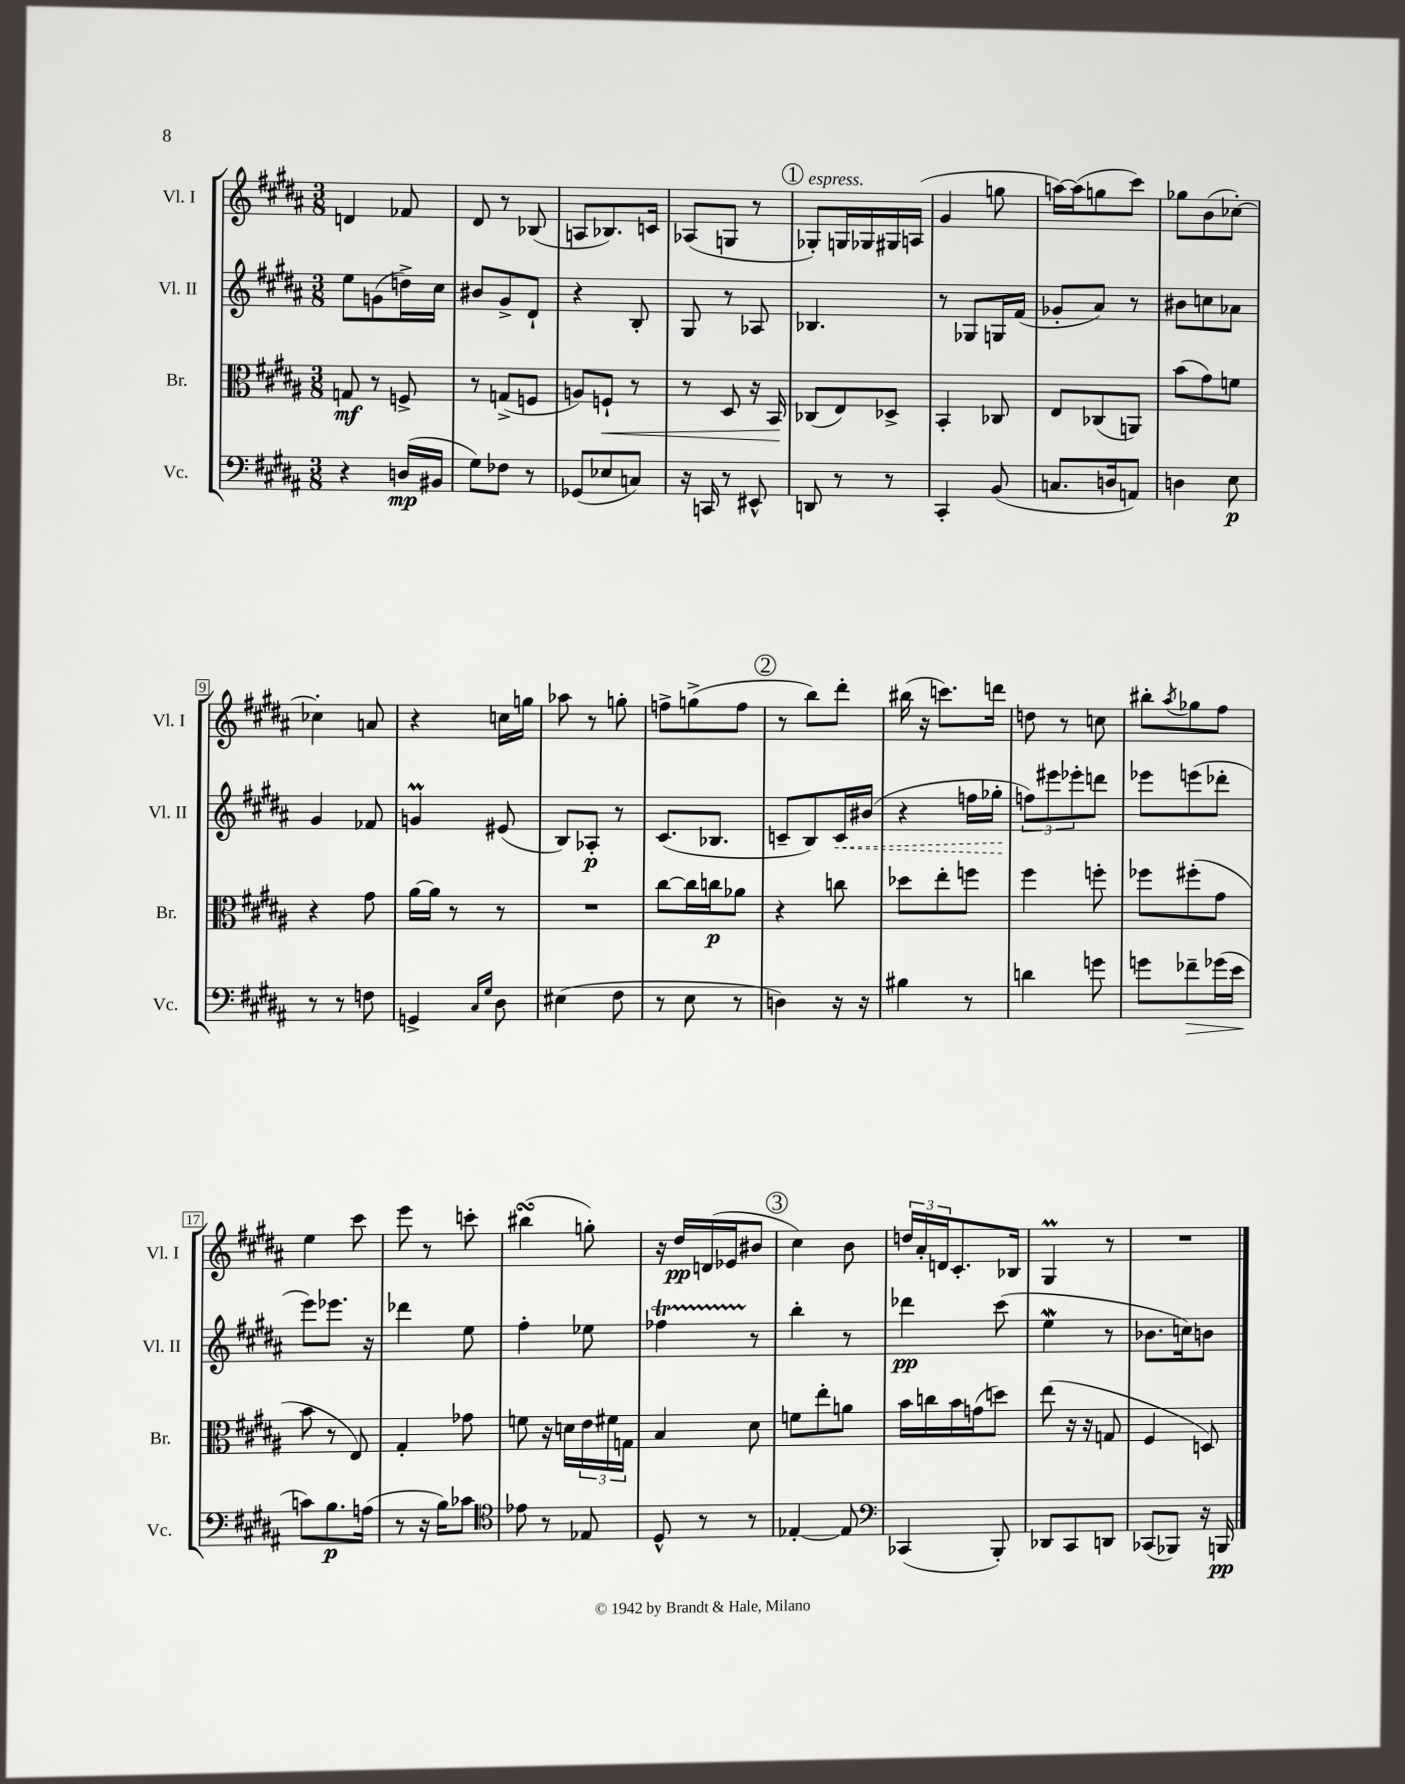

**kern	**dynam	**kern	**dynam	**kern	**dynam	**kern	**dynam
*part4	*part4	*part3	*part3	*part2	*part2	*part1	*part1
*staff4	*staff4	*staff3	*staff3	*staff2	*staff2	*staff1	*staff1
*I"Vc.	*	*I"Br.	*	*I"Vl. II	*	*I"Vl. I	*
*I'Vc.	*	*I'Br.	*	*I'Vl. II	*	*I'Vl. I	*
*clefF4	*	*clefC3	*	*clefG2	*	*clefG2	*
*k[f#c#g#d#a#]	*	*k[f#c#g#d#a#]	*	*k[f#c#g#d#a#]	*	*k[f#c#g#d#a#]	*
*M3/8	*	*M3/8	*	*M3/8	*	*M3/8	*
=1	=1	=1	=1	=1	=1	=1	=1
4r	.	8Gn/	mf	8ee\L	.	4dn/	.
.	.	8r	.	(8gn\	.	.	.
(16Dn/LL	mp	8Fn^/	.	16ddn^\L)	.	8f-X/	.
16BB#X/JJ	.	.	.	16cc#\JJ	.	.	.
=2	=2	=2	=2	=2	=2	=2	=2
8G#\L)	.	8r	.	8b#X/L	.	8d#/	.
8F-X\J	.	(8Gn^/L	.	8g#^/	.	8r	.
8r	.	8Fn/J	.	8d#`/J	.	(8B-X/	.
=3	=3	=3	=3	=3	=3	=3	=3
(8GG-X/L	.	8An/L)	.	4r	.	8An/L	.
!	!	!	!LO:HP:b	!	!	!	!
8E-X/	.	8Fn`/J	<	.	.	8.B-X/)	.
8Cn/J)	.	8r	.	8B'/	.	.	.
.	.	.	.	.	.	16cn/Jk	.
=4	=4	=4	=4	=4	=4	=4	=4
16r	.	8r	.	8G#/	.	(8A-X/L	.
16CCn/	.	.	.	.	.	.	.
8r	.	8D#/	.	8r	.	8Gn/J	.
8EE#X^^/	.	16r	.	8A-X/	.	8r	.
.	.	16BB/	.	.	.	.	.
.	.	.	[	.	.	.	.
!!LO:REH:place=s1:t=1
=5	=5	=5	=5	=5	=5	=5	=5
!	!	!	!	!	!	!LO:TX:a:i:t=espress.	!
8DDn/	.	(8C-X/L	.	4.B-X/	.	8G-X'/L)	.
8r	.	8E/)	.	.	.	16Gn/L	.
.	.	.	.	.	.	16G-X/	.
8r	.	8D-X^/J	.	.	.	16G#X/	.
.	.	.	.	.	.	(16An/JJ	.
=6	=6	=6	=6	=6	=6	=6	=6
4CC#'/	.	4BB'/	.	8r	.	4g#/	.
.	.	.	.	8G-X/L	.	.	.
(8BB/	.	8C-X/	.	16Gn/L	.	8ggn\	.
.	.	.	.	(16f#/JJ	.	.	.
=7	=7	=7	=7	=7	=7	=7	=7
8.Cn/L	.	8E/L	.	8g-X'/L	.	[16aan\LL)	.
.	.	.	.	.	.	(16aa\J]	.
.	.	(8C-X/	.	8a#/J)	.	8ggn\	.
16Dn/k	.	.	.	.	.	.	.
8AAn/J)	.	8AAn/J)	.	8r	.	8ccc#\J)	.
=8	=8	=8	=8	=8	=8	=8	=8
4Dn\	.	(8b\L	.	8b#X\L	.	8gg-X\L	.
.	.	8g#\)	.	8ccn\	.	(8b\	.
8E\	p	8fn\J	.	8a-X\J	.	[8cc-X'\J)	.
!!LO:LB:g=z
=9	=9	=9	=9	=9	=9	=9	=9
8r	.	4r	.	4g#/	.	4cc-X'\]	.
8r	.	.	.	.	.	.	.
8Fn\	.	8g#\	.	8f-X/	.	8an/	.
=10	=10	=10	=10	=10	=10	=10	=10
4GGn^/	.	[16a#\LL	.	4gnM/	.	4r	.
.	.	16a#\JJ]	.	.	.	.	.
.	.	8r	.	.	.	.	.
16qqC#/LL	.	.	.	.	.	.	.
16qqG#/JJ	.	.	.	.	.	.	.
8D#\	.	8r	.	(8e#X/	.	16ccn\LL	.
.	.	.	.	.	.	16ggn\JJ	.
=11	=11	=11	=11	=11	=11	=11	=11
(4E#X\	.	4.r	.	8B/L)	.	8aa-X\	.
.	.	.	.	8A-X'/J	p	8r	.
8F#\	.	.	.	8r	.	8ggn'\	.
=12	=12	=12	=12	=12	=12	=12	=12
8r	.	[8cc#\L	.	(8.c#/L	.	8ffn^\L	.
8E\	.	16cc#\L]	.	.	.	(8ggn^\	.
.	.	16ccn\J	p	8.B-X/J	.	.	.
8r	.	8a-X\J	.	.	.	8ff\J	.
!!LO:REH:place=s1:t=2
=13	=13	=13	=13	=13	=13	=13	=13
4Dn\)	.	4r	.	8cn~/L	.	8r	.
.	.	.	.	8B/)	.	8bb\L)	.
!	!	!	!	!	!LO:HP:b	!	!
16r	.	8ccn\	.	16c/L	<	8ddd#'\J	.
16r	.	.	.	(16b#X/JJ	.	.	.
=14	=14	=14	=14	=14	=14	=14	=14
4B#X\	.	8dd-X\L	.	4r	.	(16bb#X\	.
.	.	.	.	.	.	16r	.
.	.	8ee'\	.	.	.	8.cccn\L)	.
8r	.	8ffn\J	.	16ffn\LL	.	.	.
.	.	.	.	16gg-X'\JJ	.	16dddn\Jk	.
.	.	.	.	.	[	.	.
=15	=15	=15	=15	=15	=15	=15	=15
4dn\	.	4ff#\	.	12ffn\L)	.	8ddn\	.
.	.	.	.	12eee#X\	.	.	.
.	.	.	.	.	.	8r	.
.	.	.	.	12eee-X'\	.	.	.
8gn\	.	8ffn'\	.	8dddn\J	.	8ccn\	.
=16	=16	=16	=16	=16	=16	=16	=16
8gn\L	.	8ff-X\L	.	8eee-X\L	.	8bb#X'\L	.
.	.	.	.	.	.	8qaa#/	.
!	!LO:HP:b	!	!	!	!	!	!
8f-X~\	>	(8ff#X'\	.	(8eeen\	.	8gg-X\	.
(16g-X\L	.	8g#\J	.	8ddd-X'\J	.	8ff#\J	.
16e\JJ	.	.	.	.	.	.	.
!!LO:LB:g=z
=17	=17	=17	=17	=17	=17	=17	=17
8cn\L)	.	8b\	.	8eee\L)	.	4ee\	.
8.B\	] p	8r	.	8.eee-X\J	.	.	.
.	.	8E/)	.	.	.	8ccc#\	.
(16An\Jk	.	.	.	16r	.	.	.
=18	=18	=18	=18	=18	=18	=18	=18
8r	.	4G#'/	.	4ddd-X\	.	8eee\	.
16r	.	.	.	.	.	8r	.
16B\KL)	.	.	.	.	.	.	.
8c-X\J	.	8g-X\	.	8ee\	.	8cccn'\	.
=19	=19	=19	=19	=19	=19	=19	=19
*clefC4	*	*	*	*	*	*	*
8e-X\	.	8fn\	.	4ff#'\	.	(4bb#XsSsS\	.
8r	.	16r	.	.	.	.	.
.	.	16dn\LL	.	.	.	.	.
8E-X/	.	24e\	.	8ee-X\	.	8ggn'\)	.
.	.	24f#X\	.	.	.	.	.
.	.	24Gn\JJ	.	.	.	.	.
=20	=20	=20	=20	=20	=20	=20	=20
8D#^^/	.	4B/	.	4ff-XT\	.	16r	.
.	.	.	.	.	.	16dd#/LL	pp
8r	.	.	.	.	.	(16dn/	.
.	.	.	.	.	.	16e-X/J	.
8r	.	8d#\	.	8r	.	8b#X/J	.
!!LO:REH:place=s1:t=3
=21	=21	=21	=21	=21	=21	=21	=21
[4E-X'/	.	8fn\L	.	4bb'\	.	4cc#\)	.
.	.	8ee'\	.	.	.	.	.
8E-/]	.	8an\J	.	8r	.	8b\	.
=22	=22	=22	=22	=22	=22	=22	=22
*clefF4	*	*	*	*	*	*	*
(4CC-X/	.	16b\LL	.	4ddd-X\	pp	24ddn/LL	.
.	.	.	.	.	.	24a#'/	.
.	.	16ccn\	.	.	.	.	.
.	.	.	.	.	.	24dn/J	.
.	.	16b\	.	.	.	8.c#'/	.
.	.	(16gn\J	.	.	.	.	.
8BBB'/)	.	8ddn\J)	.	(8ccc#\	.	.	.
.	.	.	.	.	.	16B-X/Jk	.
=23	=23	=23	=23	=23	=23	=23	=23
8DD-X/L	.	(8ee\	.	4eew\	.	4G#M/	.
8CC#/	.	16r	.	.	.	.	.
.	.	16r	.	.	.	.	.
8DDn/J	.	8Gn/	.	8r	.	8r	.
=24	=24	=24	=24	=24	=24	=24	=24
(8CC-X/L	.	4F#/	.	8.b-X\L	.	4.r	.
8BBB-X/J)	.	.	.	.	.	.	.
.	.	.	.	16ccn\k)	.	.	.
16r	.	8Dn/)	.	8bn\J	.	.	.
16BBBn/	pp	.	.	.	.	.	.
==	==	==	==	==	==	==	==
*-	*-	*-	*-	*-	*-	*-	*-
